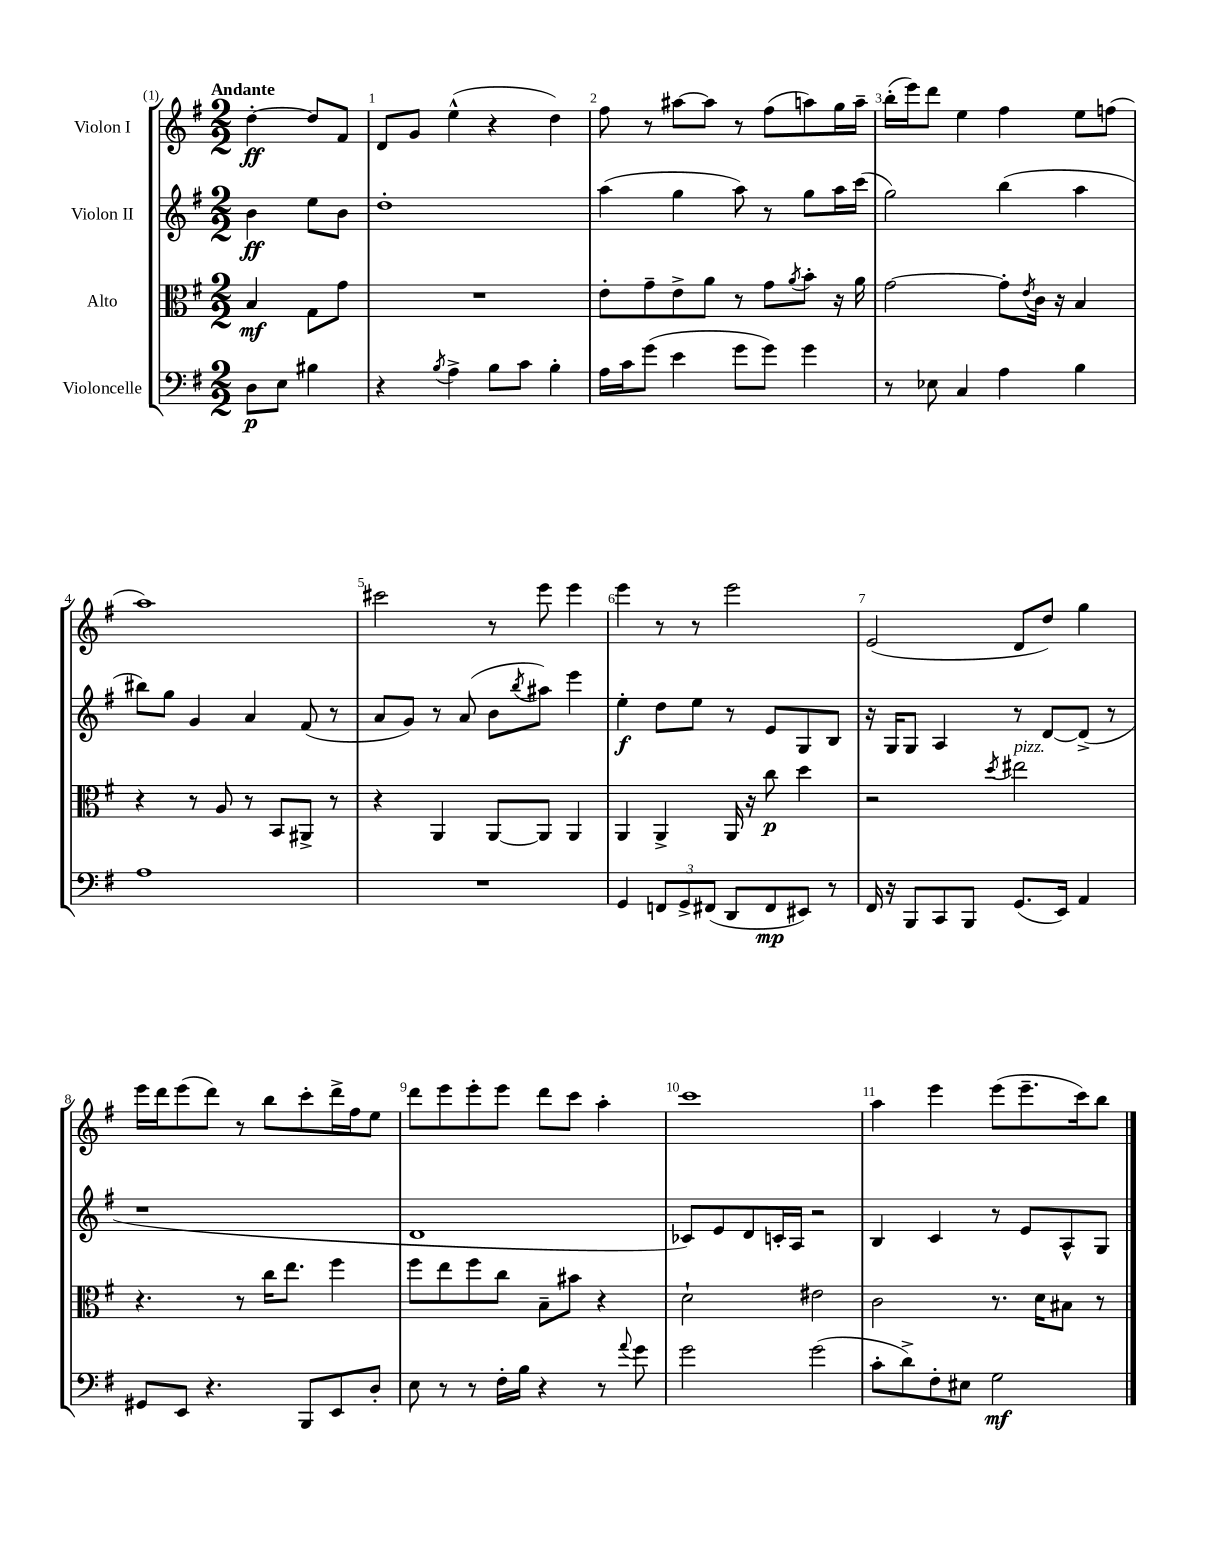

**kern	**kern	**kern	**kern
*staff4	*staff3	*staff2	*staff1
*clefF4	*clefC3	*clefG2	*clefG2
*k[f#]	*k[f#]	*k[f#]	*k[f#]
*M2/2	*M2/2	*M2/2	*M2/2
8D	4B	4b	[4dd'
8E	.	.	.
4B#	8G	8ee	8dd]
.	8g	8b	8f#
=	=	=	=
4r	1r	1dd'	8d
.	.	.	8g
8qB	.	.	.
4A^	.	.	(4ee^^
8B	.	.	4r
8c	.	.	.
4B'	.	.	4dd)
=	=	=	=
16A	8e'	(4aa	8ff#
16c	.	.	.
(8g	8g~	.	8r
4e	8e^	4gg	[8aa#
.	8a	.	8aa#]
8g	8r	8aa)	8r
8g)	8g	8r	(8ff#
.	8qa	.	.
4g	8b'	8gg	8aa)
.	16r	16aa	16gg
.	16a	(16ccc	16aa~
=	=	=	=
8r	[2g	2gg)	(16bb'
.	.	.	16eee)
8E-	.	.	8ddd
4C	.	.	4ee
4A	8g']	(4bb	4ff#
.	8qe	.	.
.	16c	.	.
.	16r	.	.
4B	4B	4aa	8ee
.	.	.	(8ff
=	=	=	=
1A	4r	8bb#)	1aa)
.	.	8gg	.
.	8r	4g	.
.	8A	.	.
.	8r	4a	.
.	8BB	.	.
.	8AA#^	(8f#	.
.	8r	8r	.
=	=	=	=
1r	4r	8a	2ccc#
.	.	8g)	.
.	4AA	8r	.
.	.	(8a	.
.	[8AA	8b	8r
.	.	8qbb	.
.	8AA]	8aa#)	8eee
.	4AA	4eee	4eee
=	=	=	=
4GG	4AA	4ee'	4eee
12FF	4AA^	8dd	8r
12GG^	.	.	.
.	.	8ee	8r
(12FF#	.	.	.
8DD	16AA	8r	2eee
.	16r	.	.
8FF#	8cc	8e	.
8EE#)	4dd	8G	.
8r	.	8B	.
=	=	=	=
16FF#	2r	16r	(2e
16r	.	16G	.
8BBB	.	8G	.
8CC	.	4A	.
8BBB	.	.	.
.	8qdd	.	.
(8.GG	2ee#	8r	8d
.	.	[8d	8dd)
16EE)	.	.	.
4AA	.	(8d^]	4gg
.	.	8r	.
=	=	=	=
8GG#	4.r	1r	16eee
.	.	.	16ddd
8EE	.	.	(8eee
4.r	.	.	8ddd)
.	8r	.	8r
.	16cc	.	8bb
.	8.ee	.	.
8BBB	.	.	8ccc'
8EE	4ff#	.	16ddd^
.	.	.	16ff#
8D'	.	.	8ee
=	=	=	=
8E	8ff#	1d	8ddd
8r	8ee	.	8eee
8r	8ff#	.	8eee'
16F#'	8cc	.	8eee
16B	.	.	.
4r	8B~	.	8ddd
.	8b#	.	8ccc
8r	4r	.	4aa'
8qqa	.	.	.
8g	.	.	.
=	=	=	=
2g	2d`	8c-)	1ccc
.	.	8e	.
.	.	8d	.
.	.	16c'	.
.	.	16A	.
(2g	2e#	2r	.
=	=	=	=
8c'	2c	4B	4aa
8d^)	.	.	.
8F#'	.	4c	4eee
8E#	.	.	.
2G	8.r	8r	(8eee
.	.	8e	8.eee~
.	16d	.	.
.	8B#	8A^^	.
.	.	.	16ccc)
.	8r	8G	8bb
==	==	==	==
*-	*-	*-	*-
